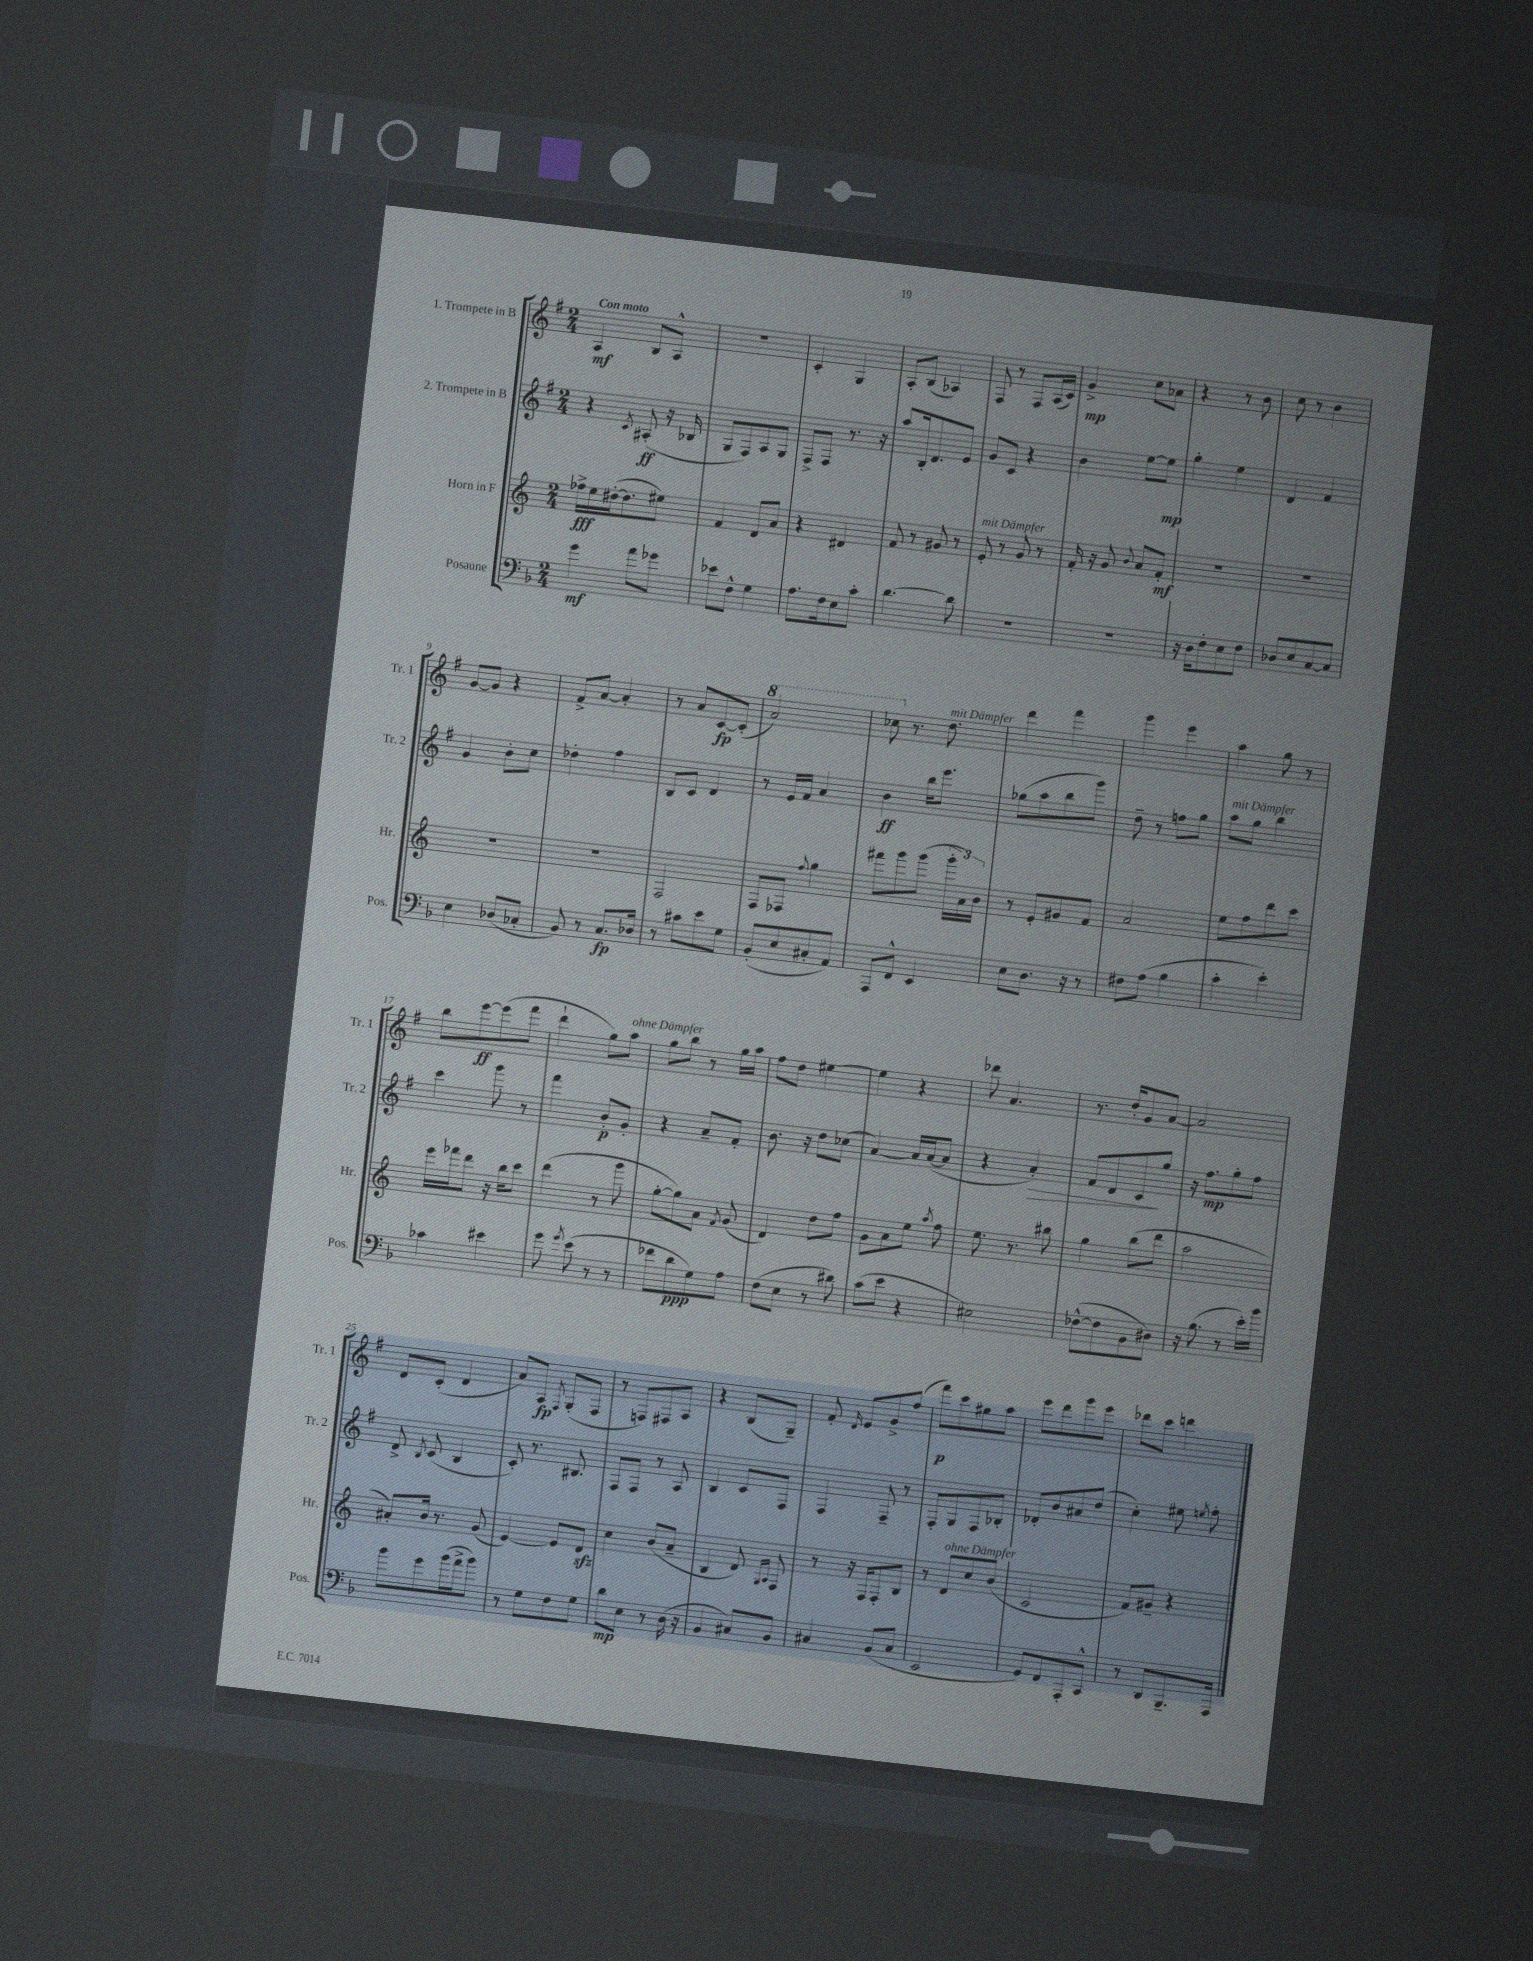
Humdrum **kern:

**kern	**dynam	**kern	**dynam	**kern	**dynam	**kern	**dynam
*part4	*part4	*part3	*part3	*part2	*part2	*part1	*part1
*staff4	*staff4	*staff3	*staff3	*staff2	*staff2	*staff1	*staff1
*I"Posaune	*	*I"Horn in F	*	*I"2. Trompete in B	*	*I"1. Trompete in B	*
*I'Pos.	*	*I'Hr.	*	*I'Tr. 2	*	*I'Tr. 1	*
*clefF4	*	*clefG2	*	*clefG2	*	*clefG2	*
*k[b-]	*	*k[]	*	*k[f#]	*	*k[f#]	*
*M2/4	*	*M2/4	*	*M2/4	*	*M2/4	*
=1	=1	=1	=1	=1	=1	=1	=1
!	!	!	!	!	!	!LO:TX:a:B:t=Con moto	!
4g\	mf	16ff-X^\LL	fff	4r	.	4A/	mf
.	.	16ee\	.	.	.	.	.
.	.	([16dd#X'\J	.	.	.	.	.
.	.	8.dd#\]	.	.	.	.	.
.	.	.	.	8qc/	.	.	.
8a\L	.	.	.	(8A#X'/	ff	8B/L	.
8g-X\J	.	8ee#X\J)	.	16r	.	8A^^/J	.
.	.	.	.	16B-X/	.	.	.
=2	=2	=2	=2	=2	=2	=2	=2
8e-X\L	.	4f/	.	8G/L	.	2r	.
8F^^\J	.	.	.	8F#/)	.	.	.
4G\	.	8d/L	.	8A/	.	.	.
.	.	8a/J	.	8G/J	.	.	.
=3	=3	=3	=3	=3	=3	=3	=3
8.A\L	.	4r	.	8F#^/L	.	4c'/	.
.	.	.	.	8F#/J	.	.	.
16F\k	.	.	.	.	.	.	.
8E\	.	4d#X/	.	8.r	.	4G/	.
8c'\J	.	.	.	.	.	.	.
.	.	.	.	16r	.	.	.
=4	=4	=4	=4	=4	=4	=4	=4
[4.d\	.	8f/	.	8aa/L	.	8A'/L	.
.	.	8r	.	16B'/k	.	(8B/J	.
.	.	.	.	8.d/	.	.	.
.	.	8g#X/	.	.	.	4A-X/)	.
8d\]	.	8r	.	8e/J	.	.	.
=5	=5	=5	=5	=5	=5	=5	=5
!	!	!LO:TX:a:i:t=mit Dämpfer	!	!	!	!	!
2r	.	8e'/	.	8g/L	.	8F#/	.
.	.	8r	.	8c/J	.	8r	.
.	.	8g/	.	4r	.	8F#/L	.
.	.	8r	.	.	.	(16A/L	.
.	.	.	.	.	.	16c/JJ)	.
=6	=6	=6	=6	=6	=6	=6	=6
2r	.	16f'/	.	4b\	.	4g^/	mp
.	.	16r	.	.	.	.	.
.	.	8g/	.	.	.	.	.
.	.	8qqb/	.	.	.	.	.
.	.	8a/L	.	[8ee\L	.	8cc\L	.
.	.	8f'/J	mf	8ee\J]	mp	8a-X\J	.
=7	=7	=7	=7	=7	=7	=7	=7
16r	.	2r	.	4gg'\	.	4r	.
16D\KL	.	.	.	.	.	.	.
8F'\	.	.	.	.	.	.	.
8E\	.	.	.	4ee\	.	8r	.
8F\J	.	.	.	.	.	8b\	.
=8	=8	=8	=8	=8	=8	=8	=8
8D-X/L	.	2r	.	4d/	.	8cc\	.
8E/	.	.	.	.	.	8r	.
[8C/	.	.	.	4f#/	.	4b\	.
8C/J]	.	.	.	.	.	.	.
!!LO:LB:g=z
=9	=9	=9	=9	=9	=9	=9	=9
4E\	.	2r	.	4g/	.	[8g/L	.
.	.	.	.	.	.	8g/J]	.
(8D-X/L	.	.	.	8b'\L	.	4r	.
8C-X'/J	.	.	.	8cc\J	.	.	.
=10	=10	=10	=10	=10	=10	=10	=10
8BB-/)	.	2r	.	4dd-X'\	.	8f#^/L	.
8r	.	.	.	.	.	[8a/J	.
8.C/L	fp	.	.	4ff#\	.	4a'/]	.
16D-X/Jk	.	.	.	.	.	.	.
=11	=11	=11	=11	=11	=11	=11	=11
8r	.	2F/	.	8B/L	.	8r	.
8c#X\L	.	.	.	8c/J	.	8a/L	.
8e\	.	.	.	4d/	.	[8c/	fp
8G\J	.	.	.	.	.	(8c'/J]	.
=12	=12	=12	=12	=12	=12	=12	=12
*	*	*	*	*	*	*8va	*
(8BB-'/L	.	8F/L	.	8r	.	2aa/)	.
8E/	.	8F-X/J	.	16e/LL	.	.	.
.	.	.	.	16f#/JJ	.	.	.
.	.	8qqff/	.	.	.	.	.
8C#X'/	.	4gg\	.	4a/	.	.	.
8AA/J)	.	.	.	.	.	.	.
=13	=13	=13	=13	=13	=13	=13	=13
8AAA/L	.	8fff#X\L	.	4b\	ff	8ccc-X\	.
*	*	*	*	*	*	*X8va	*
8FF^^/J	.	8ggg\	.	.	.	8.r	.
4EE/	.	(8ggg\J	.	16bb\KL	.	.	.
!	!	!	!	!	!	!LO:TX:a:i:t=mit Dämpfer	!
.	.	.	.	8.eee\J	.	8.dd\	.
.	.	24ggg'\LL	.	.	.	.	.
.	.	24a\)	.	.	.	.	.
.	.	24b\JJ	.	.	.	.	.
=14	=14	=14	=14	=14	=14	=14	=14
8E\L	.	8r	.	(8gg-X\L	.	4ddd\	.
8.D\J	.	8e'/L	.	8aa\	.	.	.
.	.	8g#X/	.	8bb\	.	4fff#\	.
16r	.	.	.	.	.	.	.
8r	.	8f/J	.	8ggg\J)	.	.	.
=15	=15	=15	=15	=15	=15	=15	=15
8F#X\L	.	2a/	.	8dd~\	.	4ggg\	.
(8A\J	.	.	.	8r	.	.	.
4B-\	.	.	.	8ffn\L	.	4eee\	.
.	.	.	.	8gg\J	.	.	.
=16	=16	=16	=16	=16	=16	=16	=16
!	!	!	!	!LO:TX:a:i:t=mit Dämpfer	!	!	!
4c'\	.	8ee\L	.	8aa\L	.	4aa\	.
.	.	8ff\	.	8gg\J	.	.	.
4e'\)	.	8ddd\	.	4bb\	.	8gg\	.
.	.	8ccc\J	.	.	.	8r	.
!!LO:LB:g=z
=17	=17	=17	=17	=17	=17	=17	=17
4c-X\	.	16eee\LL	.	4ccc\	.	8bb\L	.
.	.	16fff-X\J	.	.	.	.	.
.	.	8ddd\J	.	.	.	[8eee\	ff
4e#X\	.	16r	.	8ggg\	.	(8eee\]	.
.	.	16bb\KL	.	.	.	.	.
.	.	8ccc\J	.	8r	.	8fff#\J	.
=18	=18	=18	=18	=18	=18	=18	=18
8g\	.	(4ddd\	.	4fff#\	.	4ddd`\	.
8qg/	.	.	.	.	.	.	.
(8e\	.	.	.	.	.	.	.
8r	.	8r	.	8b'/L	p	8gg\L)	.
!	!	!	!	!	!	!LO:TX:a:i:t=ohne Dämpfer	!
8r	.	8ggg\	.	8g'/J	.	8aa\J	.
=19	=19	=19	=19	=19	=19	=19	=19
8f-X\L	.	[8gg'\L	.	4r	.	8gg\L	.
8d\	ppp	8gg\])	.	.	.	8bb\J	.
8G\)	.	8a\J	.	8a~/L	.	8r	.
.	.	8qf/	.	.	.	.	.
8A\J	.	(8g/	.	8f#'/J	.	16gg\LL	.
.	.	.	.	.	.	16aa\JJ	.
=20	=20	=20	=20	=20	=20	=20	=20
(8F\L	.	4d/)	.	8.b\	.	8ff#\L	.
8E\J	.	.	.	.	.	8dd\J	.
.	.	.	.	16r	.	.	.
8r	.	8dd\L	.	8dd\L	.	[4ee#X\	.
8d#X\)	.	8ff\J	.	(8cc-X\J	.	.	.
=21	=21	=21	=21	=21	=21	=21	=21
(8c\L	.	8g\L	.	[4a/)	.	4ee#\]	.
8e\J	.	8a\	.	.	.	.	.
4r	.	8ee\J	.	16a/LL]	.	4r	.
.	.	.	.	([16a/J	.	.	.
.	.	8qaa/	.	.	.	.	.
.	.	8ff\	.	8a/J]	.	.	.
=22	=22	=22	=22	=22	=22	=22	=22
2E#X\)	.	8.ee\	.	4r	.	8ddd-X\	.
.	.	.	.	.	.	4.a/	.
.	.	8.r	.	.	.	.	.
!	!	!	!	!	!LO:HP:b	!	!
.	.	.	.	4a'/)	>	.	.
.	.	8bb#X\	.	.	.	.	.
=23	=23	=23	=23	=23	=23	=23	=23
([8F-X^^\L	.	4gg\	.	8f#/L	.	8.r	.
8F-\]	.	.	.	8d/	.	.	.
.	.	.	.	.	.	16dd'/KL	.
8BB-\	.	(8bb\L	.	8c/	.	8g/	.
8D#X\J)	.	8ddd\J	.	8gg/J	]	[8a/J	.
=24	=24	=24	=24	=24	=24	=24	=24
16r	.	2aa\	.	16r	.	2a/]	.
(8.B-\	.	.	.	8.ff#\L	mp	.	.
8r	.	.	.	8gg'\	.	.	.
16e'\LL)	.	.	.	8ff#\J	.	.	.
16b-\JJ	.	.	.	.	.	.	.
!!LO:LB:g=z
=25	=25	=25	=25	=25	=25	=25	=25
8b-\L	.	8a#X'/L)	.	8d^/	.	8d/L	.
.	.	.	.	8qB/	.	.	.
8g\	.	16b/Jk	.	(8c/	.	(8c'/J	.
.	.	8.r	.	.	.	.	.
(16b-\L	.	.	.	4B/	.	4d/	.
16a^\J	.	.	.	.	.	.	.
8b-\J)	.	(8g/	.	.	.	.	.
=26	=26	=26	=26	=26	=26	=26	=26
8r	.	[4e/)	.	8c'/)	.	8a/L)	.
8G\L	.	.	.	8.r	.	8A/J	fp
.	.	.	.	.	.	8qF#/	.
8F\	.	8e/L]	.	.	.	(8G'/L	.
.	.	.	.	8.B#X/	.	.	.
8G\J	.	8dzz/J	.	.	.	8F#/J	.
=27	=27	=27	=27	=27	=27	=27	=27
8d\L	mp	4cc\	.	8F#/L	.	8r	.
8E\J	.	.	.	8F#/J	.	8Fn/L)	.
8r	.	(8b/L	.	8r	.	8F#X/	.
(16D\	.	8a~/J	.	8A/	.	8A/J	.
16r	.	.	.	.	.	.	.
=28	=28	=28	=28	=28	=28	=28	=28
4BB-/	.	4B/	.	4B/	.	4r	.
8C#X/L)	.	8d/)	.	8c/L	.	(8B/L	.
.	.	16qqG/LL	.	.	.	.	.
.	.	16qqA/JJ	.	.	.	.	.
8BB-/J	.	8F/	.	8F#/J	.	8G~/J)	.
=29	=29	=29	=29	=29	=29	=29	=29
4C#X/	.	8r	.	4F#/	.	8f#'/	.
.	.	.	.	.	.	16qqd/	.
.	.	16r	.	.	.	8e/L	.
.	.	16F/KL	.	.	.	.	.
(8BB-/L	.	8F'/	.	8F#~/	.	8g^/	.
8C#/J	.	8B/J	.	8r	.	(8ff#/J	.
=30	=30	=30	=30	=30	=30	=30	=30
2EE/	.	8r	.	8F#'/L	.	8fff#\L)	p
!	!	!LO:TX:a:i:t=ohne Dämpfer	!	!	!	!	!
.	.	8d/L	.	8G/	.	8ccc\	.
.	.	8cc/	.	8F#/	.	8gg#X\	.
.	.	(8b/J	.	8B-X'/J	.	8aa\J	.
=31	=31	=31	=31	=31	=31	=31	=31
8GG/L)	.	2c/	.	8d-X'/L	.	8eee\L	.
8FF/	.	.	.	8b/	.	8ddd\	.
8AAA'/	.	.	.	8a#X/	.	8ggg\	.
8CC^^/J	.	.	.	(8dd/J	.	8eee\J	.
=32	=32	=32	=32	=32	=32	=32	=32
8r	.	8f/L)	.	4cc'\)	.	8ddd-X\L	.
8DD/L	.	8g#X~/J	.	.	.	8ccc\J	.
8.BBB-~/	.	4r	.	8ee#X\	.	4dddn\	.
.	.	.	.	8qeen/	.	.	.
.	.	.	.	8ff#'\	.	.	.
16AAA/Jk	.	.	.	.	.	.	.
==	==	==	==	==	==	==	==
*-	*-	*-	*-	*-	*-	*-	*-
